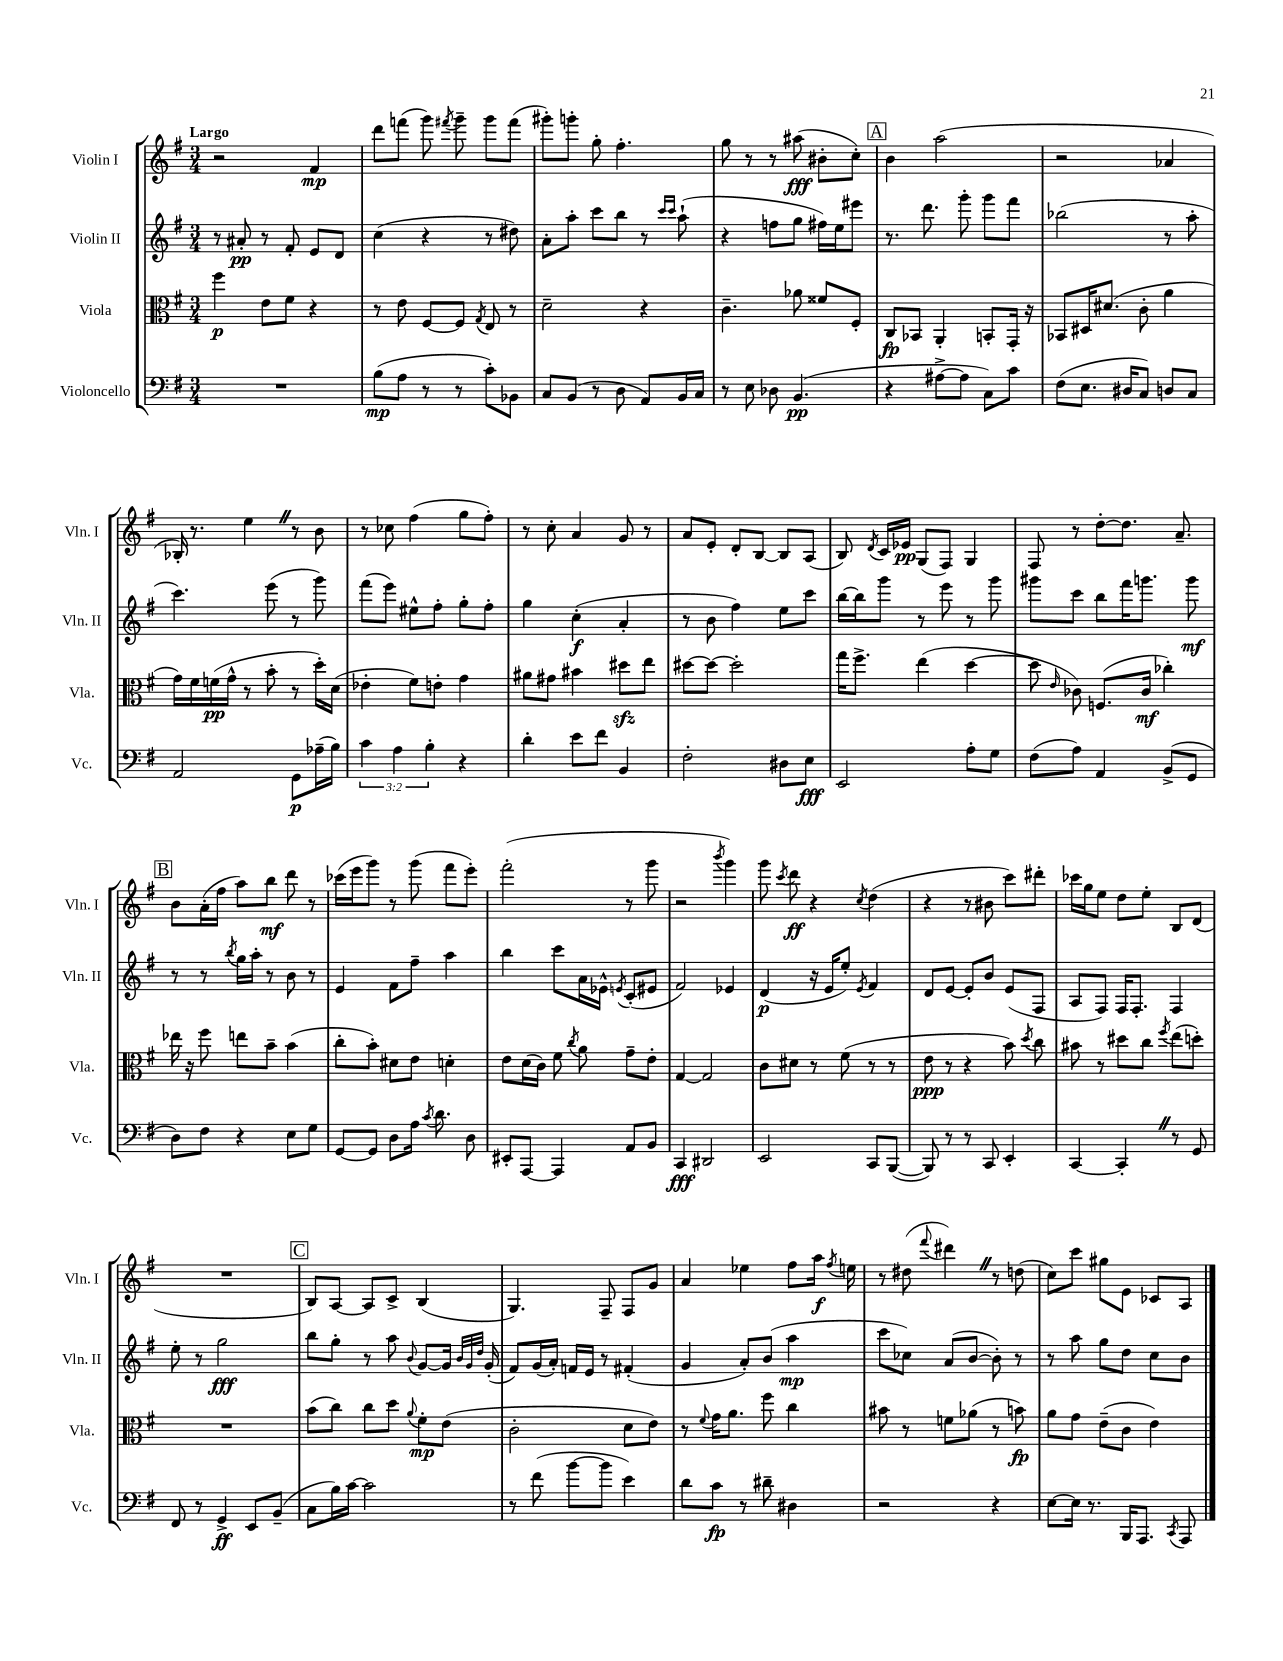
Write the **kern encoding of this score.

**kern	**dynam	**kern	**dynam	**kern	**dynam	**kern	**dynam
*part4	*part4	*part3	*part3	*part2	*part2	*part1	*part1
*staff4	*staff4	*staff3	*staff3	*staff2	*staff2	*staff1	*staff1
*I"Violoncello	*	*I"Viola	*	*I"Violin II	*	*I"Violin I	*
*I'Vc.	*	*I'Vla.	*	*I'Vln. II	*	*I'Vln. I	*
*clefF4	*	*clefC3	*	*clefG2	*	*clefG2	*
*k[f#]	*	*k[f#]	*	*k[f#]	*	*k[f#]	*
*M3/4	*	*M3/4	*	*M3/4	*	*M3/4	*
=1	=1	=1	=1	=1	=1	=1	=1
!	!	!	!	!	!	!LO:TX:a:B:t=Largo	!
2.r	.	4ff#\	p	8r	.	2r	.
.	.	.	.	8a#X'/	pp	.	.
.	.	8e\L	.	8r	.	.	.
.	.	8f#\J	.	8f#'/	.	.	.
.	.	4r	.	8e/L	.	4f#/	mp
.	.	.	.	8d/J	.	.	.
=2	=2	=2	=2	=2	=2	=2	=2
(8B\L	mp	8r	.	(4cc\	.	8ddd\L	.
8A\J	.	8e\	.	.	.	(8fffn\J	.
8r	.	[8F#/L	.	4r	.	8ggg\)	.
.	.	.	.	.	.	8qfff#X/	.
8r	.	8F#/J]	.	.	.	8ggg~\	.
.	.	8qG/	.	.	.	.	.
8c'\L)	.	8E/	.	8r	.	8ggg\L	.
8BB-X\J	.	8r	.	8dd#X\)	.	(8fff#\J	.
=3	=3	=3	=3	=3	=3	=3	=3
8C/L	.	2d~\	.	8a'\L	.	8ggg#X'\L)	.
(8BB/J	.	.	.	8aa'\J	.	8gggn'\J	.
8r	.	.	.	8ccc\L	.	8gg'\	.
8D\	.	.	.	8bb\J	.	4.ff#'\	.
8AA/L)	.	4r	.	8r	.	.	.
.	.	.	.	16qqccc/LL	.	.	.
.	.	.	.	16qqccc/JJ	.	.	.
16BB/L	.	.	.	(8aa`\	.	.	.
16C/JJ	.	.	.	.	.	.	.
=4	=4	=4	=4	=4	=4	=4	=4
8r	.	4.c~\	.	4r	.	8gg\	.
8E\	.	.	.	.	.	8r	.
8D-X\	.	.	.	8ffn\L	.	8r	.
(4.BB/	pp	8a-X\	.	8gg\J	.	(8aa#X\	fff
.	.	8f##X/L	.	16ff#X\LL)	.	8b#X'\L	.
.	.	.	.	16ee\J	.	.	.
.	.	8F#'/J	.	8eee#X\J	.	8cc'\J)	.
!!LO:REH:place=s1:t=A
=5	=5	=5	=5	=5	=5	=5	=5
4r	.	8C/L	fp	8.r	.	4b\	.
.	.	8BB-X/J	.	.	.	.	.
.	.	.	.	8.ddd\	.	.	.
[8A#X^\L	.	4AA'/	.	.	.	(2aa\	.
8A#\J]	.	.	.	8ggg'\	.	.	.
8C\L)	.	8BBn'/L	.	8ggg\L	.	.	.
8c\J	.	16GG'/Jk	.	8fff#\J	.	.	.
.	.	16r	.	.	.	.	.
=6	=6	=6	=6	=6	=6	=6	=6
(8F#\L	.	8BB-X/L	.	(2bb-X\	.	2r	.
8.E\J	.	16D#X/K	.	.	.	.	.
.	.	(8.d#X/J	.	.	.	.	.
16D#X/KL	.	.	.	.	.	.	.
8C/J)	.	8c'\	.	.	.	.	.
8Dn/L	.	4a\	.	8r	.	4a-X/	.
8C/J	.	.	.	8aa'\	.	.	.
!!LO:LB:g=z
=7	=7	=7	=7	=7	=7	=7	=7
2AA/	.	16g\LL)	.	4.ccc\)	.	16B-X'/)	.
.	.	16f#\	.	.	.	8.r	.
.	.	(16fn\	pp	.	.	.	.
.	.	16g^^\JJ	.	.	.	.	.
.	.	8r	.	.	.	4eeZ\	.
.	.	8b'\	.	(8eee\	.	.	.
8GG\L	p	8r	.	8r	.	8r	.
(16A-X~\L	.	16dd'\LL)	.	8ggg\)	.	8b\	.
16B\JJ)	.	(16d\JJ	.	.	.	.	.
=8	=8	=8	=8	=8	=8	=8	=8
6c\	.	4e-X'\	.	(8fff#\L	.	8r	.
.	.	.	.	8eee\J)	.	8cc-X\	.
6A\	.	.	.	.	.	.	.
.	.	8f#\L)	.	8ee#X^^\L	.	(4ff#\	.
6B'\	.	.	.	.	.	.	.
.	.	8en'\J	.	8ff#'\J	.	.	.
4r	.	4g\	.	8gg'\L	.	8gg\L	.
.	.	.	.	8ff#'\J	.	8ff#'\J)	.
=9	=9	=9	=9	=9	=9	=9	=9
4d'\	.	8a#X\L	.	4gg\	.	8r	.
.	.	8g#X\J	.	.	.	8cc'\	.
8e\L	.	4b#X\	.	(4cc'\	f	4a/	.
8f#\J	.	.	.	.	.	.	.
4BB/	.	8dd#Xzz\L	.	4a'/	.	8g/	.
.	.	8ee\J	.	.	.	8r	.
=10	=10	=10	=10	=10	=10	=10	=10
2F#'\	.	[8dd#X\L	.	8r	.	8a/L	.
.	.	8dd#\J_	.	8b\	.	8e'/J	.
.	.	2dd#'\]	.	4ff#\)	.	8d'/L	.
.	.	.	.	.	.	[8B/J	.
8D#X\L	.	.	.	8ee\L	.	8B/L]	.
8E\J	fff	.	.	8ccc\J	.	(8A/J	.
=11	=11	=11	=11	=11	=11	=11	=11
2EE/	.	16gg\KL	.	[16bb\LL	.	8B/)	.
.	.	8.ff#^\J	.	16bb\J]	.	.	.
.	.	.	.	.	.	8qd/	.
.	.	.	.	8ggg\J	.	16c/LL	.
.	.	.	.	.	.	16e-X/JJ	pp
.	.	(4ee\	.	8r	.	(8G/L	.
.	.	.	.	8eee\	.	8F#/J)	.
8A'\L	.	[4dd\	.	8r	.	4G/	.
8G\J	.	.	.	8ggg\	.	.	.
=12	=12	=12	=12	=12	=12	=12	=12
(8F#\L	.	8dd\]	.	8ggg#X\L	.	8F#/	.
.	.	16qqe/	.	.	.	.	.
8A\J)	.	8c-X\)	.	8ccc\J	.	8r	.
4AA/	.	(8.Fn/L	.	8bb\L	.	[8dd'\L	.
.	.	.	.	16fff#\K	.	8.dd\J]	.
.	.	16c-/Jk	mf	8.gggn\J	.	.	.
(8BB^/L	.	4cc-X'\)	.	.	.	.	.
.	.	.	.	.	.	8.a~/	.
8GG/J	.	.	.	8ggg\	mf	.	.
!!LO:LB:g=z
!!LO:REH:place=s1:t=B
=13	=13	=13	=13	=13	=13	=13	=13
8D\L)	.	16ee-X\	.	8r	.	8b\L	.
.	.	16r	.	.	.	.	.
8F#\J	.	8ff#\	.	8r	.	(16a'\L	.
.	.	.	.	.	.	16ff#\JJ	.
.	.	.	.	8qbb/	.	.	.
4r	.	8een\L	.	16gg\LL	.	8aa\L)	.
.	.	.	.	16aa'\JJ	.	.	.
.	.	8b~\J	.	8r	.	8bb\J	mf
8E\L	.	(4b\	.	8b\	.	8ddd\	.
8G\J	.	.	.	8r	.	8r	.
=14	=14	=14	=14	=14	=14	=14	=14
[8GG/L	.	8cc'\L	.	4e/	.	(16ccc-X\LL	.
.	.	.	.	.	.	16eee\J	.
8GG/J]	.	8b'\J)	.	.	.	8ggg\J)	.
8D\L	.	8d#X\L	.	8f#\L	.	8r	.
16A\Jk	.	8e\J	.	8ff#~\J	.	(8ggg\	.
8qc/	.	.	.	.	.	.	.
8.d\	.	.	.	.	.	.	.
.	.	4dn'\	.	4aa\	.	8fff#\L	.
8D\	.	.	.	.	.	8eee'\J)	.
=15	=15	=15	=15	=15	=15	=15	=15
8EE#X'/L	.	8e\L	.	4bb\	.	(2fff#'\	.
[8AAA/J	.	(16d\L	.	.	.	.	.
.	.	16c\JJ)	.	.	.	.	.
4AAA/]	.	8f#\	.	8ccc\L	.	.	.
.	.	8qcc/	.	.	.	.	.
.	.	8a\	.	16a\L	.	.	.
.	.	.	.	16e-X^^\JJ	.	.	.
.	.	.	.	8qen/	.	.	.
8AA/L	.	8g~\L	.	(8c'/L	.	8r	.
8BB/J	.	8e'\J	.	8e#X/J	.	8ggg\	.
=16	=16	=16	=16	=16	=16	=16	=16
4CC/	fff	[4G/	.	2f#/)	.	2r	.
2DD#X/	.	2G/]	.	.	.	.	.
.	.	.	.	.	.	8qbbb/	.
.	.	.	.	4e-X/	.	4ggg\)	.
=17	=17	=17	=17	=17	=17	=17	=17
2EE/	.	8c\L	.	(4d/	p	8ggg\	.
.	.	.	.	.	.	8qccc/	.
.	.	8d#X\J	.	.	.	8ddd\	ff
.	.	8r	.	16r	.	4r	.
.	.	.	.	16e/KL	.	.	.
.	.	(8f#\	.	8ee'/J)	.	.	.
.	.	.	.	8qe/	.	8qcc/	.
8CC/L	.	8r	.	4f#/	.	(4dd\	.
([8BBB/J	.	8r	.	.	.	.	.
=18	=18	=18	=18	=18	=18	=18	=18
8BBB/])	.	8e\	ppp	8d/L	.	4r	.
8r	.	8r	.	[8e/J	.	.	.
8r	.	4r	.	8e'/L]	.	8r	.
8CC/	.	.	.	8b/J	.	8b#X\	.
4EE'/	.	8b\)	.	(8e/L	.	8ccc\L)	.
.	.	8qdd/	.	.	.	.	.
.	.	8cc\	.	8F#/J	.	8ddd#X'\J	.
=19	=19	=19	=19	=19	=19	=19	=19
[4CC/	.	8b#X\	.	8A/L	.	16ccc-X\LL	.
.	.	.	.	.	.	16gg\J	.
.	.	8r	.	8F#/J)	.	8ee\J	.
4CC'Z/]	.	8dd#X\L	.	16F#/KL	.	8dd\L	.
.	.	.	.	8.F#'/J	.	.	.
.	.	8cc\J	.	.	.	8ee'\J	.
.	.	8qff#/	.	.	.	.	.
8r	.	(8ee\L	.	4F#/	.	8B/L	.
8GG/	.	8ddn'\J)	.	.	.	(8d/J	.
!!LO:LB:g=z
=20	=20	=20	=20	=20	=20	=20	=20
8FF#/	.	2.r	.	8ee'\	.	2.r	.
8r	.	.	.	8r	.	.	.
4GG^/	ff	.	.	2gg\	fff	.	.
8EE/L	.	.	.	.	.	.	.
(8BB~/J	.	.	.	.	.	.	.
!!LO:REH:place=s1:t=C
=21	=21	=21	=21	=21	=21	=21	=21
8C\L	.	(8b\L	.	8bb\L	.	8B/L)	.
16B\L)	.	8cc\J)	.	8gg'\J	.	[8A/J	.
[16c\JJ	.	.	.	.	.	.	.
2c\]	.	8cc\L	.	8r	.	8A/L]	.
.	.	8dd\J	.	8aa\	.	8c^/J	.
.	.	8qqa/	.	8qqb/	.	.	.
.	.	8f#'\L	mp	[8g/L	.	(4B/	.
.	.	(8e\J	.	16g/Jk]	.	.	.
.	.	.	.	32qqb/LLL	.	.	.
.	.	.	.	32qqg/	.	.	.
.	.	.	.	32qqdd/JJJ	.	.	.
.	.	.	.	(16g'/	.	.	.
=22	=22	=22	=22	=22	=22	=22	=22
8r	.	2c'\	.	8f#/L)	.	4.G/)	.
(8f#\	.	.	.	(16g/L	.	.	.
.	.	.	.	16a'/JJ)	.	.	.
[8b\L	.	.	.	16fn/LL	.	.	.
.	.	.	.	16e/JJ	.	.	.
8b\J]	.	.	.	8r	.	8F#~/	.
4e\)	.	8d\L	.	(4f#X'/	.	8F#/L	.
.	.	8e\J)	.	.	.	8g/J	.
=23	=23	=23	=23	=23	=23	=23	=23
8d\L	.	8r	.	4g/	.	4a/	.
.	.	8qqf#/	.	.	.	.	.
8c\J	fp	16g\KL	.	.	.	.	.
.	.	8.a\J	.	.	.	.	.
8r	.	.	.	8a'/L)	.	4ee-X\	.
8d#X~\	.	8ff#\	.	(8b/J	.	.	.
4D#X\	.	4cc\	.	4aa\	mp	8ff#\L	.
.	.	.	.	.	.	16aa\Jk	f
.	.	.	.	.	.	8qff#/	.
.	.	.	.	.	.	16een\	.
=24	=24	=24	=24	=24	=24	=24	=24
2r	.	8b#X\	.	8ccc\L	.	8r	.
.	.	8r	.	8cc-X\J)	.	(8dd#X\	.
.	.	.	.	.	.	8qqfff#/	.
.	.	8fn\L	.	(8a/L	.	4ddd#XZ\)	.
.	.	(8a-X\J	.	[8b/J	.	.	.
4r	.	8r	.	8b'\])	.	8r	.
.	.	8bn\)	fp	8r	.	(8ddn\	.
=25	=25	=25	=25	=25	=25	=25	=25
[8E\L	.	8a\L	.	8r	.	8cc\L)	.
16E\Jk]	.	8g\J	.	8aa\	.	8ccc\J	.
8.r	.	.	.	.	.	.	.
.	.	(8e~\L	.	8gg\L	.	8gg#X\L	.
16BBB/KL	.	8c\J	.	8dd\J	.	8e\J	.
8.AAA/J	.	.	.	.	.	.	.
.	.	4e\)	.	8cc\L	.	8c-X/L	.
8qCC/	.	.	.	.	.	.	.
8AAA/	.	.	.	8b\J	.	8A/J	.
==	==	==	==	==	==	==	==
*-	*-	*-	*-	*-	*-	*-	*-
